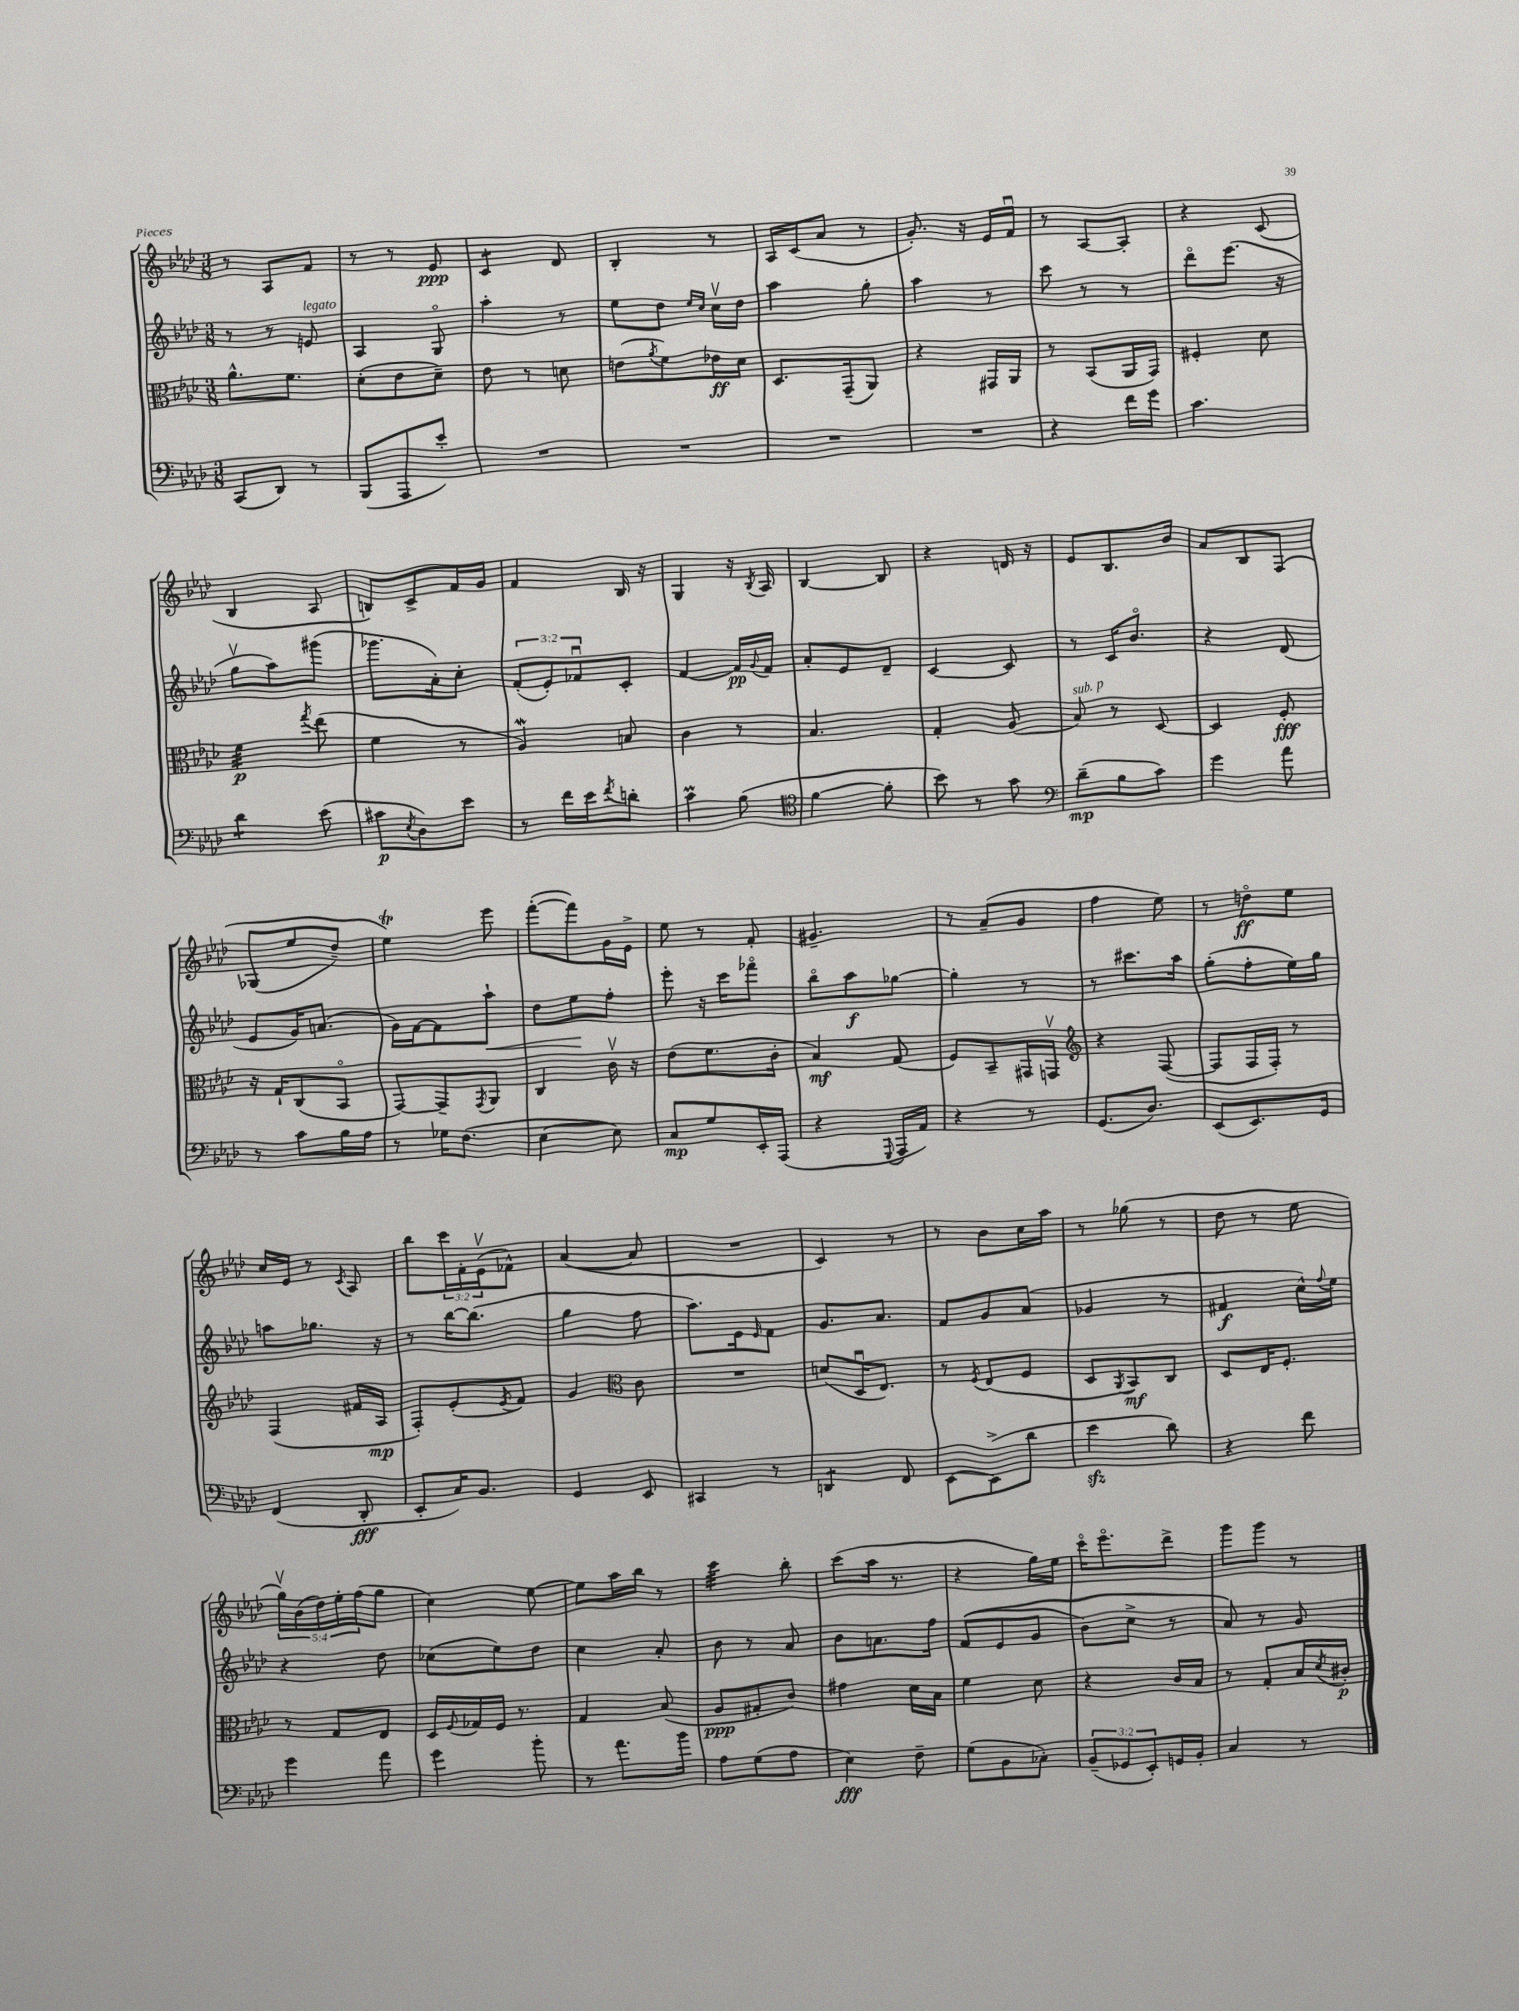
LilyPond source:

<<
\new StaffGroup <<
\new Staff = "s0" {
    \clef treble \key aes \major \numericTimeSignature \time 3/8 \override Staff.TupletNumber.text = #tuplet-number::calc-fraction-text
    r8 aes8 f'8 |
    r8 r8 ees'8\ppp |
    c'4:8 des'8 |
    bes4-. r8 |
    aes16 c'16( aes'8 r8 |
    g'8.-.) r16 ees'16 f'16\downbow |
    r8 aes8~ aes8-. |
    r4 c'8( |
    bes4 aes8 |
    b8) c'8-> f'16 g'16 |
    f'4 bes16 r16 |
    g4 r16 \acciaccatura { bes8 } aes16 |
    bes4~ bes8 |
    r4 d'16 r16 |
    ees'8 bes8. bes'16 |
    aes'8 bes8 f8\( |
    ges8( ees''8 des''8--) |
    ees''4\trill\) ees'''8 |
    f'''8~-.( f'''8) g'16 ees'16-> |
    ees''8 r8 f'8-. |
    gis'4.-- |
    r8 aes'8--( g'8 |
    f''4 ees''8) |
    r8 d''8\flageolet\ff ees''8 |
    c''16 ees'16 r8 \acciaccatura { c'8 } aes8 |
    bes''8 \tuplet 3/2 { c'''16 f'16-. ees'16\upbow( } fes'8-^) |
    aes'4~( aes'8 |
    R4. |
    c'4) r8 |
    r8 bes'8 c''16 aes''16 |
    r8 ges''8( r8 |
    des''8 r8 ees''8 |
    \tuplet 5/4 { g''16\upbow) bes'16( des''16) ees''16-. f''16( } g''8 |
    c''4) ees''8~ |
    ees''8 aes''16 bes''16 r8 |
    c'''4:32 bes''8-. |
    c'''8( aes''16 r8. |
    r4 g''16) ees''16 |
    c'''16\flageolet ees'''8.\flageolet des'''8-> |
    g'''8 g'''8 r8 \bar "|." |
}
\new Staff = "s1" {
    \clef treble \key aes \major \numericTimeSignature \time 3/8 \override Staff.TupletNumber.text = #tuplet-number::calc-fraction-text
    r8 r8 e'8^\markup { \italic "legato" } |
    aes4 g8\flageolet |
    aes''4-. r8 |
    ees''8 des''8 \grace { ees''16 c''16 } c''16\upbow des''16 |
    aes''4 g''8-. |
    aes''4 r8 |
    c'''8 r8 r8 |
    des'''8\flageolet ees'''8.( r16 |
    g''8\upbow aes''8) gis'''8( |
    ges'''8. aes'16-.) c''8-. |
    \tuplet 3/2 { f'8-.( ees'8-.) fes'8\downbow } c'8-. |
    f'4~ f'16\pp \appoggiatura { g'8 } f'16 |
    aes'8-. ees'8 des'8-- |
    c'4~ c'8 |
    r8 c'16 bes'8.\flageolet |
    r4 des'8( |
    ees'8 g'16) a'8.( |
    g'16) f'16~ f'8 aes''8-!\< |
    des''8 ees''8\! f''8-. |
    ees'''8-. r16 c'''16 fes'''8\flageolet |
    bes''8\flageolet aes''8\f ges''8~ |
    ges''4-. r8 |
    r8 cis'''8. aes''16 |
    g''8-.( f''8-. ees''16) g''16 |
    a''8 ges''8. r16 |
    r8 bes''16~ bes''8.( |
    g''4 f''8 |
    aes''8.) ees'16 \grace { ees'16 } f'8 |
    g'8. aes'8. |
    f'8 g'8 aes'8( |
    ges'4 r8 |
    fis'4\f c''16-^) \appoggiatura { f''8 } ees''16 |
    r4 des''8 |
    ces''8( ees''8) des''8 |
    c''4 aes'8-. |
    bes'8 r8 aes'8 |
    bes'8 a'8. f''16 |
    f'8(\( ees'8 g'8 |
    bes'8) c''8-> r8 |
    aes'8\) r8 g'8 \bar "|." |
}
\new Staff = "s2" {
    \clef alto \key aes \major \numericTimeSignature \time 3/8
    aes'8.-^ f'8. |
    des'8-.( ees'8 des'8--) |
    ees'8 r8 d'8 |
    e'8( \acciaccatura { aes'8 } f'8) ees'16\ff des'16 |
    des8. g,16--( aes,8) |
    r4 gis,16 aes,16 |
    r8 bes,8( aes,16 g,16) |
    fis4-. des'8 |
    f'4:32\p \acciaccatura { g''8 } ees''8( |
    f'4 r8 |
    aes4\mordent) b8 |
    c'4 r8 |
    bes4. |
    g4-. aes8( |
    bes8^\markup { \italic "sub. p" }) r8 des8~ |
    des4 f8-.\fff |
    r16 g16-! c8( bes,8\flageolet |
    g,8~) g,8-- \acciaccatura { g,8 } aes,8 |
    c4 c'16\upbow r16 |
    ees'8( f'8. c'16-. |
    bes4\mf) g8( |
    f8) bes,8-- gis,16 g,16\upbow |
    \clef treble r4 f8~( |
    f8 f16 f16-.) r8 |
    f4( fis'16 aes16\mp |
    f8-.) ees'8-.( \acciaccatura { ees'8 } f'8) |
    g'4 \clef alto c'8 |
    R4. |
    d'8( des16\downbow ees8.) |
    r8 \acciaccatura { f8 } ees8( f8 |
    des8 \acciaccatura { aes,8 } bes,8\mf) c8 |
    des8 ees16 f8.-. |
    r8 g8 ees8 |
    des16 \appoggiatura { f8 } ges16 f16 r8. |
    g4 bes8( |
    aes8\ppp gis8-. c'8) |
    gis'4 des'16 bes16 |
    f'4 des'8 |
    r4 c'16 bes16 |
    r8 g8-. bes16 \acciaccatura { des'8 } cis'16-.\p \bar "|." |
}
\new Staff = "s3" {
    \clef bass \key aes \major \numericTimeSignature \time 3/8 \override Staff.TupletNumber.text = #tuplet-number::calc-fraction-text
    c,8( des,8) r8 |
    bes,,8( aes,,8 ees'8-.) |
    R4. |
    R4. |
    R4. |
    R4. |
    r4 f'16 g'16 |
    c'4. |
    des'4:8 ees'8( |
    cis'8\p \acciaccatura { ees8 } des8) ees'8 |
    r8 f'16 ees'16 \acciaccatura { f'8 } d'8-. |
    c'4\prall bes8( |
    \clef tenor f'4~ f'8-. |
    bes'8) r8 g'8 |
    \clef bass des'8--\mp( bes8 c'8) |
    g'4 aes'8 |
    r8 c'8 bes16 aes16 |
    r8 ges16 f8.( |
    ees4~ ees8) |
    c8\mp g8 ees,16-. aes,,16( |
    r4 \appoggiatura { g,,8 } aes,,16 aes,16) |
    r4 r8 |
    g,8.( des8.) |
    ees,8( ees,8.) g,16 |
    f,4( des,8-.\fff |
    ees,8-. c16) bes,8. |
    g,4 ees,8 |
    cis,4 r8 |
    d,4:8 f,8 |
    ees,8~ ees,8->( des'8 |
    ees'4\sfz des'8) |
    r4 f'8 |
    g'4 aes'8 |
    g'4 bes'8-. |
    r8 aes'8. bes'16 |
    aes8 g8( aes8 |
    ees4\fff) f8-- |
    g8( bes,8 ces8-.) |
    \tuplet 3/2 { bes,8--( ges,8 ees,8-.) } g,16 bes,16-. |
    c4 r8 \bar "|." |
}
>>
>>
\layout { \context { \Score \remove "Bar_number_engraver" } }
